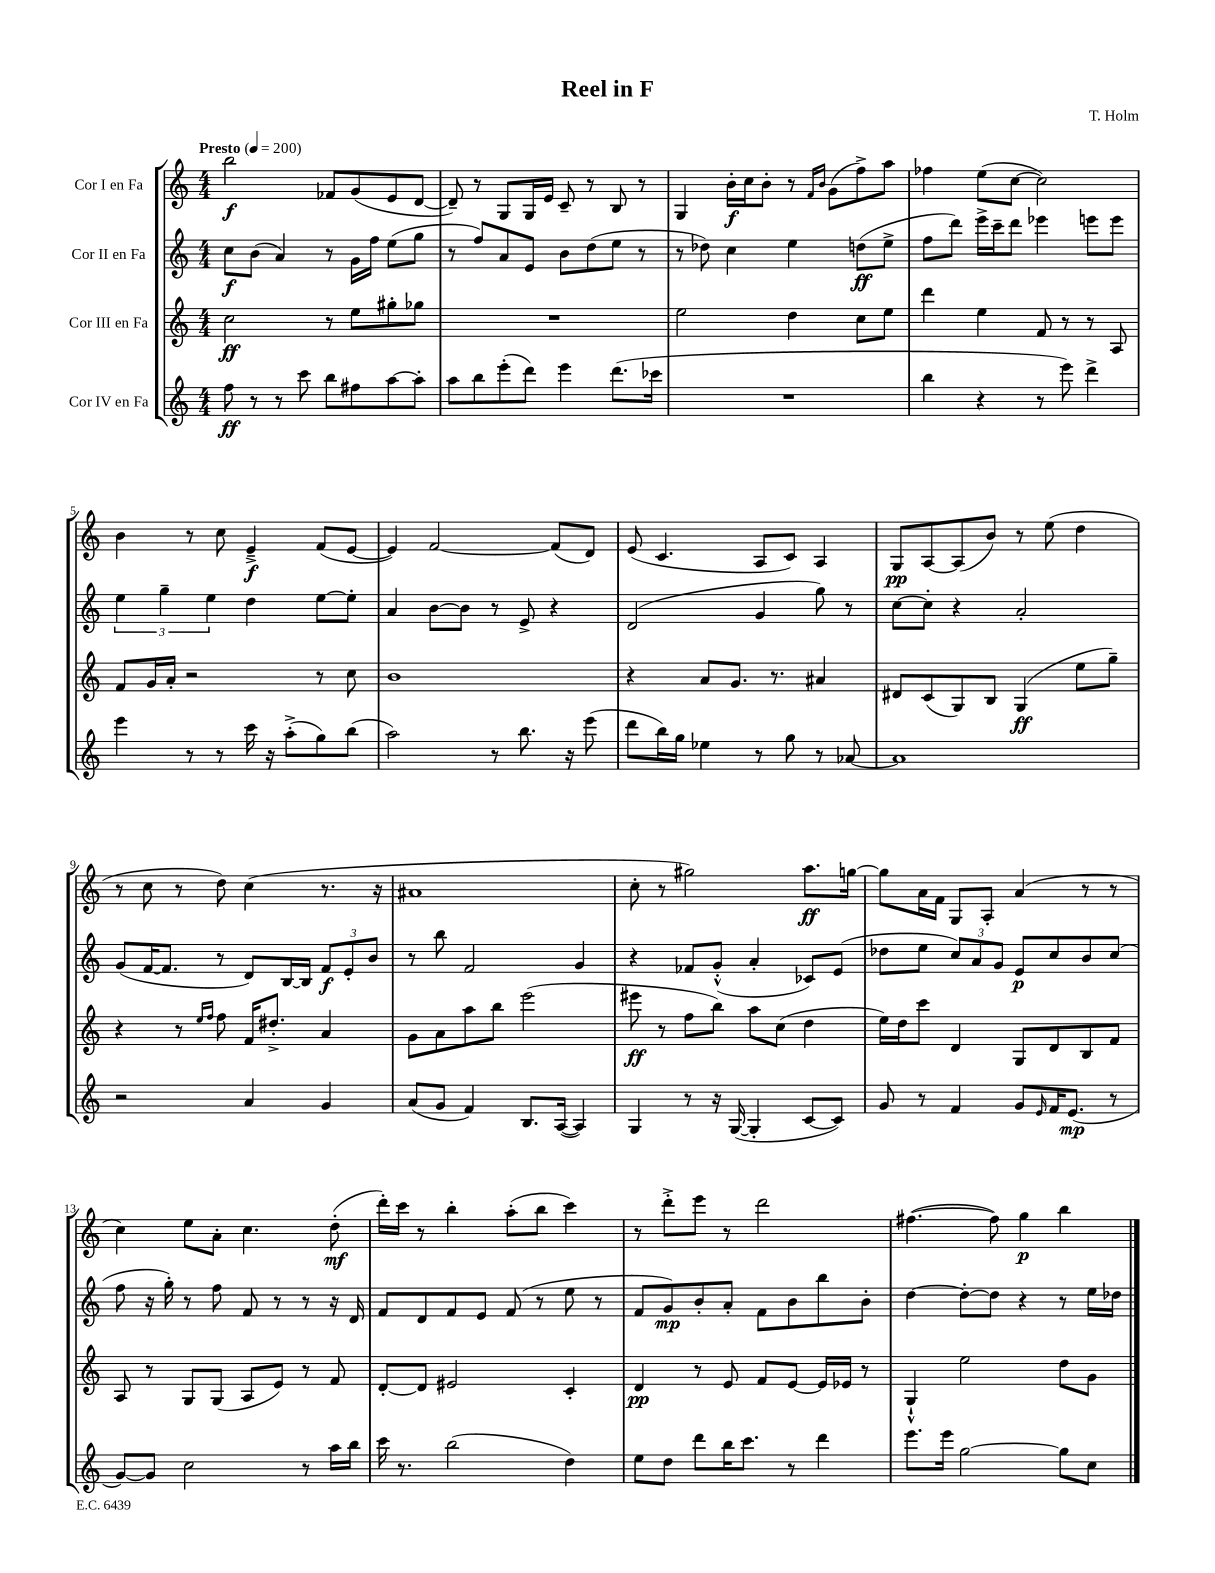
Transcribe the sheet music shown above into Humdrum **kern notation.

**kern	**dynam	**kern	**dynam	**kern	**dynam	**kern	**dynam
*part4	*part4	*part3	*part3	*part2	*part2	*part1	*part1
*staff4	*staff4	*staff3	*staff3	*staff2	*staff2	*staff1	*staff1
*I"Cor IV en Fa	*	*I"Cor III en Fa	*	*I"Cor II en Fa	*	*I"Cor I en Fa	*
*clefG2	*	*clefG2	*	*clefG2	*	*clefG2	*
*k[]	*	*k[]	*	*k[]	*	*k[]	*
*M4/4	*	*M4/4	*	*M4/4	*	*M4/4	*
*MM200	*	*MM200	*	*MM200	*	*MM200	*
=1	=1	=1	=1	=1	=1	=1	=1
!	!	!	!	!	!	!LO:TX:a:B:t=Presto	!
8ff\	ff	2cc\	ff	8cc\L	f	2bb\	f
8r	.	.	.	(8b\J	.	.	.
8r	.	.	.	4a/)	.	.	.
8ccc\	.	.	.	.	.	.	.
8bb\L	.	8r	.	8r	.	8f-X/L	.
8ff#X\	.	8ee\L	.	16g\LL	.	(8g/	.
.	.	.	.	16ff\JJ	.	.	.
[8aa\	.	8gg#X'\	.	(8ee\L	.	8e/	.
8aa'\J]	.	8gg-X\J	.	8gg\J	.	[8d/J	.
=2	=2	=2	=2	=2	=2	=2	=2
8aa\L	.	1r	.	8r	.	8d~/])	.
8bb\	.	.	.	8ff/L)	.	8r	.
(8eee'\	.	.	.	8a/	.	8G/L	.
8ddd\J)	.	.	.	8e/J	.	16G/L	.
.	.	.	.	.	.	16e/JJ	.
4eee\	.	.	.	8b\L	.	8c~/	.
.	.	.	.	(8dd\	.	8r	.
(8.ddd\L	.	.	.	8ee\J	.	8B/	.
.	.	.	.	8r	.	8r	.
16ccc-X\Jk	.	.	.	.	.	.	.
=3	=3	=3	=3	=3	=3	=3	=3
1r	.	2ee\	.	8r	.	4G/	.
.	.	.	.	8dd-X\)	.	.	.
.	.	.	.	4cc\	.	16b'\LL	f
.	.	.	.	.	.	16cc\J	.
.	.	.	.	.	.	8b'\J	.
.	.	4dd\	.	4ee\	.	8r	.
.	.	.	.	.	.	16qqf/LL	.
.	.	.	.	.	.	16qqb/JJ	.
.	.	.	.	.	.	(8g\L	.
.	.	8cc\L	.	(8ddn\L	ff	8ff^\)	.
.	.	8ee\J	.	8ee^\J	.	8aa\J	.
=4	=4	=4	=4	=4	=4	=4	=4
4bb\	.	4ddd\	.	8ff\L	.	4ff-X\	.
.	.	.	.	8ddd\J)	.	.	.
4r	.	4ee\	.	16eee^\LL	.	(8ee\L	.
.	.	.	.	16ccc~\J	.	.	.
.	.	.	.	8ddd\J	.	[8cc\J	.
8r	.	8f/	.	4eee-X\	.	2cc\])	.
8eee\)	.	8r	.	.	.	.	.
4ddd^\	.	8r	.	8eeen\L	.	.	.
.	.	8A/	.	8eee\J	.	.	.
!!LO:LB:g=z
=5	=5	=5	=5	=5	=5	=5	=5
4eee\	.	8f/L	.	6ee\	.	4b\	.
.	.	16g/L	.	.	.	.	.
.	.	.	.	6gg~\	.	.	.
.	.	16a'/JJ	.	.	.	.	.
8r	.	2r	.	.	.	8r	.
.	.	.	.	6ee\	.	.	.
8r	.	.	.	.	.	8cc\	.
16ccc\	.	.	.	4dd\	.	4e~^/	f
16r	.	.	.	.	.	.	.
(8aa'^\L	.	.	.	.	.	.	.
8gg\)	.	8r	.	[8ee\L	.	(8f/L	.
(8bb\J	.	8cc\	.	8ee'\J]	.	[8e/J	.
=6	=6	=6	=6	=6	=6	=6	=6
2aa\)	.	1b	.	4a/	.	4e/])	.
.	.	.	.	[8b\L	.	[2f/	.
.	.	.	.	8b\J]	.	.	.
8r	.	.	.	8r	.	.	.
8.bb\	.	.	.	8e^/	.	.	.
.	.	.	.	4r	.	(8f/L]	.
16r	.	.	.	.	.	.	.
(8eee\	.	.	.	.	.	8d/J)	.
=7	=7	=7	=7	=7	=7	=7	=7
8ddd\L	.	4r	.	(2d/	.	(8e/	.
16bb\L)	.	.	.	.	.	4.c/	.
16gg\JJ	.	.	.	.	.	.	.
4ee-X\	.	8a/L	.	.	.	.	.
.	.	8.g/J	.	.	.	.	.
8r	.	.	.	4g/	.	8A/L	.
.	.	8.r	.	.	.	.	.
8gg\	.	.	.	.	.	8c/J)	.
8r	.	4a#X/	.	8gg\)	.	4A/	.
[8a-X/	.	.	.	8r	.	.	.
=8	=8	=8	=8	=8	=8	=8	=8
1a-]	.	8d#X/L	.	[8cc\L	.	8G/L	pp
.	.	(8c/	.	8cc'\J]	.	[8A/	.
.	.	8G/)	.	4r	.	(8A/]	.
.	.	8B/J	.	.	.	8b/J)	.
.	.	(4G/	ff	2a'/	.	8r	.
.	.	.	.	.	.	(8ee\	.
.	.	8ee\L	.	.	.	4dd\	.
.	.	8gg~\J)	.	.	.	.	.
!!LO:LB:g=z
=9	=9	=9	=9	=9	=9	=9	=9
2r	.	4r	.	(8g/L	.	8r	.
.	.	.	.	[16f/K	.	8cc\	.
.	.	.	.	8.f/J]	.	.	.
.	.	8r	.	.	.	8r	.
.	.	16qqee/LL	.	.	.	.	.
.	.	16qqff/JJ	.	.	.	.	.
.	.	8ff\	.	8r	.	8dd\)	.
4a/	.	16f/KL	.	8d/L)	.	(4cc\	.
.	.	8.dd#X'^/J	.	.	.	.	.
.	.	.	.	[16B/L	.	.	.
.	.	.	.	16B/JJ]	.	.	.
4g/	.	4a/	.	12f/L	f	8.r	.
.	.	.	.	12e'/	.	.	.
.	.	.	.	12b/J	.	.	.
.	.	.	.	.	.	16r	.
=10	=10	=10	=10	=10	=10	=10	=10
(8a/L	.	8g\L	.	8r	.	1a#X	.
8g/J	.	8a\	.	8bb\	.	.	.
4f/)	.	8aa\	.	2f/	.	.	.
.	.	8bb\J	.	.	.	.	.
8.B/L	.	(2eee\	.	.	.	.	.
([16A/Jk	.	.	.	.	.	.	.
4A/])	.	.	.	4g/	.	.	.
=11	=11	=11	=11	=11	=11	=11	=11
4G/	.	8eee#X\	ff	4r	.	8cc'\	.
.	.	8r	.	.	.	8r	.
8r	.	8ff\L	.	8f-X/L	.	2gg#X\)	.
16r	.	8bb\J)	.	(8g'^^/J	.	.	.
([16G/	.	.	.	.	.	.	.
4G'/]	.	8aa\L	.	4a'/	.	.	.
.	.	(8cc\J	.	.	.	.	.
[8c/L	.	4dd\	.	8c-X/L)	.	8.aa\L	ff
8c/J])	.	.	.	(8e/J	.	.	.
.	.	.	.	.	.	[16ggn\Jk	.
=12	=12	=12	=12	=12	=12	=12	=12
8g/	.	16ee\LL)	.	8dd-X\L	.	8gg\L]	.
.	.	16dd\J	.	.	.	.	.
8r	.	8ccc\J	.	8ee\J	.	16a\L	.
.	.	.	.	.	.	16f\JJ	.
4f/	.	4d/	.	12cc/L)	.	8G/L	.
.	.	.	.	12a/	.	.	.
.	.	.	.	.	.	8A'/J	.
.	.	.	.	12g/J	.	.	.
8g/L	.	8G/L	.	8e/L	p	(4a/	.
16qqe/	.	.	.	.	.	.	.
16f/K	.	8d/	.	8cc/	.	.	.
(8.e/J	mp	.	.	.	.	.	.
.	.	8B/	.	8b/	.	8r	.
8r	.	8f/J	.	(8cc/J	.	8r	.
!!LO:LB:g=z
=13	=13	=13	=13	=13	=13	=13	=13
[8g/L)	.	8A/	.	8ff\	.	4cc\)	.
8g/J]	.	8r	.	16r	.	.	.
.	.	.	.	16gg'\)	.	.	.
2cc\	.	8G/L	.	8r	.	8ee\L	.
.	.	(8G/J	.	8ff\	.	8a'\J	.
.	.	8A/L	.	8f/	.	4.cc\	.
.	.	8e/J)	.	8r	.	.	.
8r	.	8r	.	8r	.	.	.
16aa\LL	.	8f/	.	16r	.	(8dd'\	mf
16bb\JJ	.	.	.	16d/	.	.	.
=14	=14	=14	=14	=14	=14	=14	=14
16ccc\	.	[8d'/L	.	8f/L	.	16ddd'\LL)	.
8.r	.	.	.	.	.	16ccc\JJ	.
.	.	8d/J]	.	8d/	.	8r	.
(2bb\	.	2e#X/	.	8f/	.	4bb'\	.
.	.	.	.	8e/J	.	.	.
.	.	.	.	(8f/	.	(8aa'\L	.
.	.	.	.	8r	.	8bb\J	.
4dd\)	.	4c'/	.	8ee\	.	4ccc\)	.
.	.	.	.	8r	.	.	.
=15	=15	=15	=15	=15	=15	=15	=15
8ee\L	.	4d/	pp	8f/L	.	8r	.
8dd\J	.	.	.	8g/)	mp	8ddd'^\L	.
8ddd\L	.	8r	.	8b'/	.	8eee\J	.
16bb\K	.	8e/	.	8a'/J	.	8r	.
8.ccc\J	.	.	.	.	.	.	.
.	.	8f/L	.	8f\L	.	2ddd\	.
8r	.	[8e/J	.	8b\	.	.	.
4ddd\	.	16e/LL]	.	8bb\	.	.	.
.	.	16e-X/JJ	.	.	.	.	.
.	.	8r	.	8b'\J	.	.	.
=16	=16	=16	=16	=16	=16	=16	=16
8.eee\L	.	4G`^^/	.	[4dd\	.	([4.ff#X\	.
16eee\Jk	.	.	.	.	.	.	.
[2gg\	.	2ee\	.	8dd'\L_	.	.	.
.	.	.	.	8dd\J]	.	8ff#\])	.
.	.	.	.	4r	.	4gg\	p
8gg\L]	.	8dd\L	.	8r	.	4bb\	.
8cc\J	.	8g\J	.	16ee\LL	.	.	.
.	.	.	.	16dd-X\JJ	.	.	.
==	==	==	==	==	==	==	==
*-	*-	*-	*-	*-	*-	*-	*-
